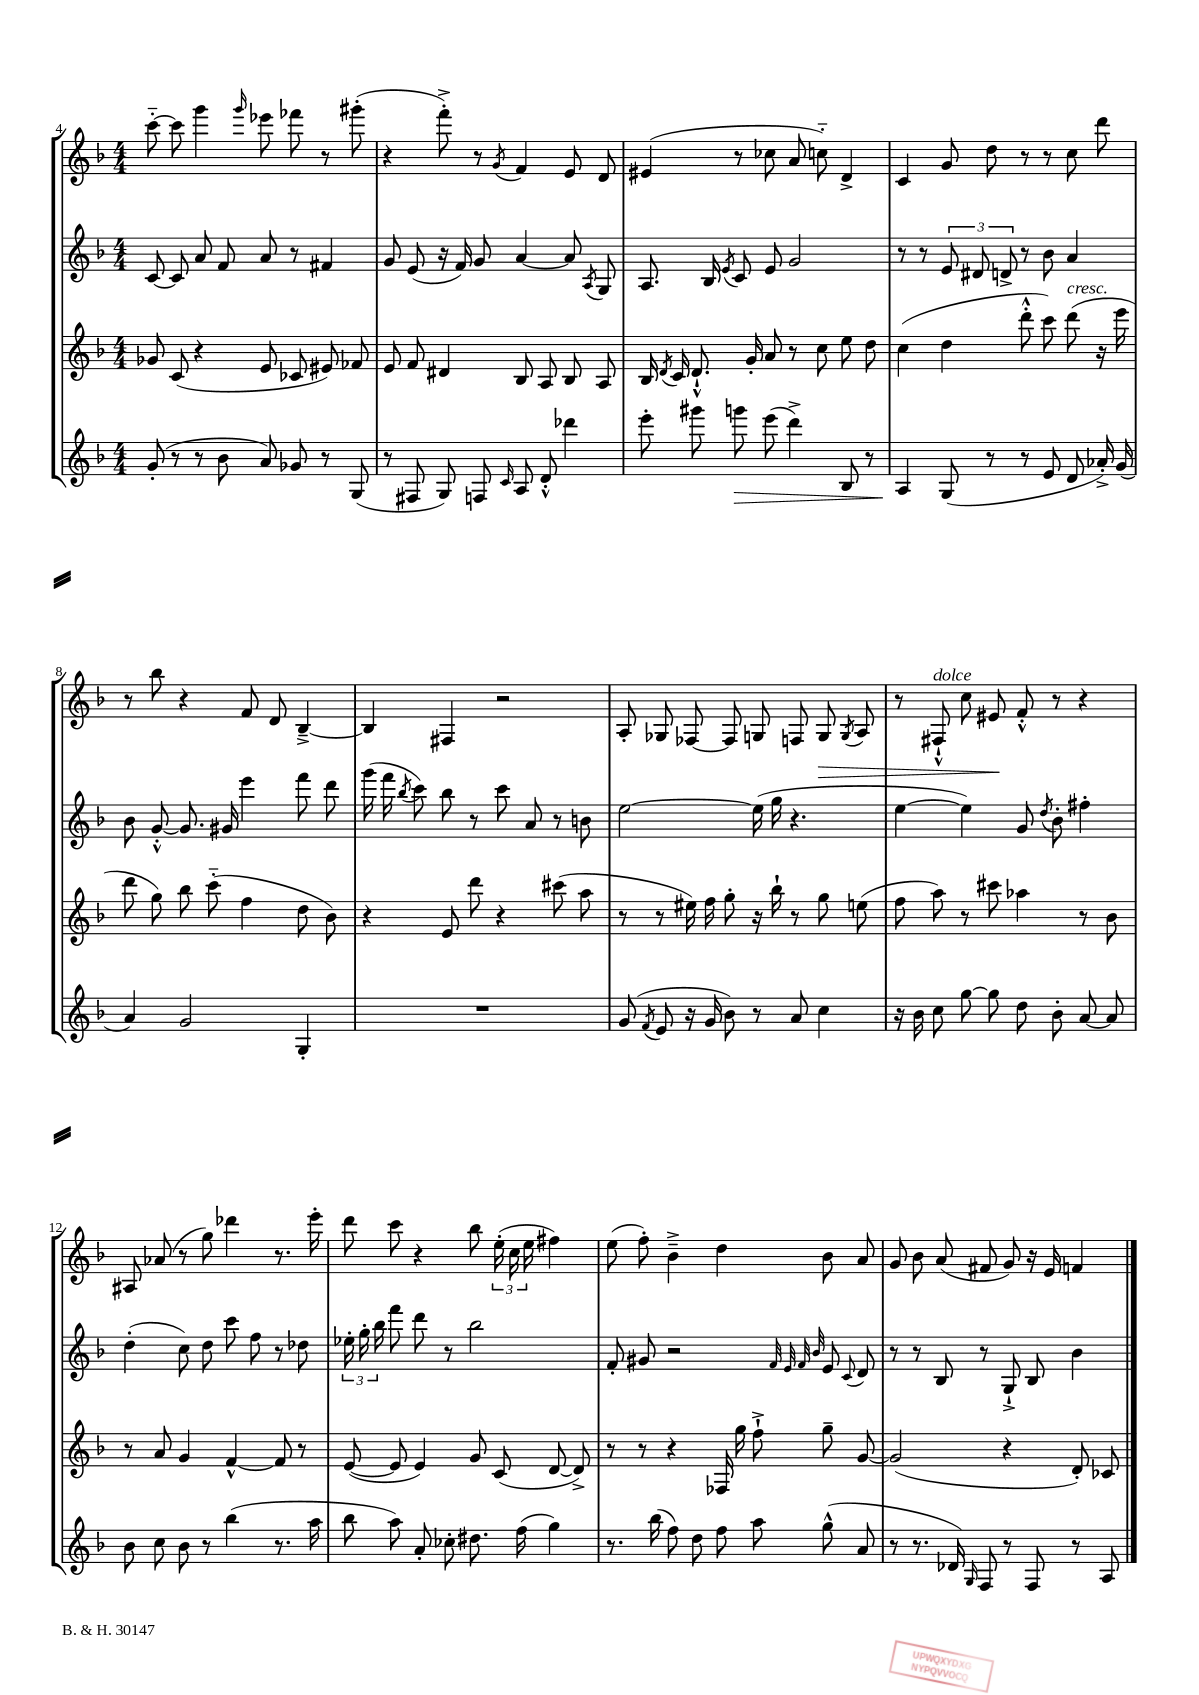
<<
\new StaffGroup <<
\new Staff = "s0" {
    \clef treble \key f \major \numericTimeSignature \time 4/4
    \autoBeamOff c'''8~-_ c'''8 g'''4 \grace { g'''16 } ees'''8 fes'''8 r8 gis'''8-.( |
    r4 f'''8-.->) r8 \acciaccatura { g'8 } f'4 e'8 d'8 |
    eis'4( r8 ces''8 a'8 c''8-_) d'4-> |
    c'4 g'8 d''8 r8 r8 c''8 d'''8 |
    r8 bes''8 r4 f'8 d'8 bes4~---> |
    bes4 fis4 r2 |
    a8-. ges8 fes8~ fes8 g8 f8 g8\> \acciaccatura { g8 } a8 |
    r8 fis8-!-^^\markup { \italic "dolce" } c''8 eis'8\! f'8-.-^ r8 r4 |
    ais8 aes'8( r8 g''8) des'''4 r8. e'''16-. |
    d'''8 c'''8 r4 bes''8 \tuplet 3/2 { e''16-.( c''16 e''16 } fis''4) |
    e''8( f''8-.) bes'4---> d''4 bes'8 a'8 |
    g'8 bes'8 a'8( fis'8 g'8) r16 e'16 f'4 \bar "|." |
}
\new Staff = "s1" {
    \clef treble \key f \major \numericTimeSignature \time 4/4
    \autoBeamOff c'8~ c'8 a'8 f'8 a'8 r8 fis'4 |
    g'8 e'8( r16 f'16) g'8 a'4~ a'8 \acciaccatura { a8 } g8 |
    a8. bes16 \acciaccatura { e'8 } c'8 e'8 g'2 |
    r8 r8 \tuplet 3/2 { e'8 dis'8 d'8-> } r8 bes'8 a'4 |
    bes'8 g'8~-.-^ g'8. gis'16 e'''4 f'''8 d'''8 |
    g'''16( f'''16 \acciaccatura { bes''8 } c'''8) bes''8 r8 c'''8 a'8 r8 b'8 |
    e''2~ e''16( g''16 r4. |
    e''4~ e''4) g'8 \acciaccatura { d''8 } bes'8-. fis''4-. |
    d''4-.( c''8) d''8 c'''8 f''8 r8 des''8 |
    \tuplet 3/2 { ees''16-. g''16-. bes''16 } f'''8 d'''8 r8 bes''2 |
    f'8-. gis'8 r2 \grace { f'32 e'32 f'32 bes'32 } e'8 \appoggiatura { c'8 } d'8 |
    r8 r8 bes8 r8 g8-!-> bes8 bes'4 \bar "|." |
}
\new Staff = "s2" {
    \clef treble \key f \major \numericTimeSignature \time 4/4
    \autoBeamOff ges'8 c'8( r4 e'8 ces'8 eis'8) fes'8 |
    e'8 f'8 dis'4 bes8 a8 bes8 a8 |
    bes16 \acciaccatura { d'8 } c'16 d'8.-!-^ g'16-. a'8 r8 c''8 e''8 d''8 |
    c''4( d''4 d'''8-.-^ c'''8) d'''8^\markup { \italic "cresc." }( r16 e'''16 |
    d'''8 g''8) bes''8 c'''8-_( f''4 d''8 bes'8) |
    r4 e'8 d'''8 r4 cis'''8( a''8 |
    r8 r8 eis''16) f''16 g''8-. r16 bes''16-! r8 g''8 e''8( |
    f''8 a''8) r8 cis'''8 aes''4 r8 bes'8 |
    r8 a'8 g'4 f'4~-^ f'8 r8 |
    e'8~( e'8 e'4) g'8 c'8( d'8~ d'8->) |
    r8 r8 r4 fes16 g''16 f''8-!-> g''8-- g'8~ |
    g'2( r4 d'8-.) ces'8 \bar "|." |
}
\new Staff = "s3" {
    \clef treble \key f \major \numericTimeSignature \time 4/4
    \autoBeamOff g'8-.( r8 r8 bes'8 a'8) ges'8 r8 g8( |
    r8 fis8 g8) f8 \grace { c'16 } a8 d'8-.-^ des'''4 |
    e'''8-. gis'''8 g'''8\> e'''8( d'''4->) bes8 r8 |
    a4\! g8( r8 r8 e'8 d'8 aes'16-.->) g'16( |
    a'4) g'2 g4-. |
    R1 |
    g'8( \acciaccatura { f'8 } e'8 r16 g'16 bes'8) r8 a'8 c''4 |
    r16 bes'16 c''8 g''8~ g''8 d''8 bes'8-. a'8~ a'8 |
    bes'8 c''8 bes'8 r8 bes''4( r8. a''16 |
    bes''8 a''8) a'8-. ces''8-. dis''8. f''16( g''4) |
    r8. bes''16( f''8) d''8 f''8 a''8 g''8-^( a'8 |
    r8 r8. des'16) \grace { g16 } f8 r8 f8 r8 a8 \bar "|." |
}
>>
>>
\layout { \context { \Score currentBarNumber = #4 } }
